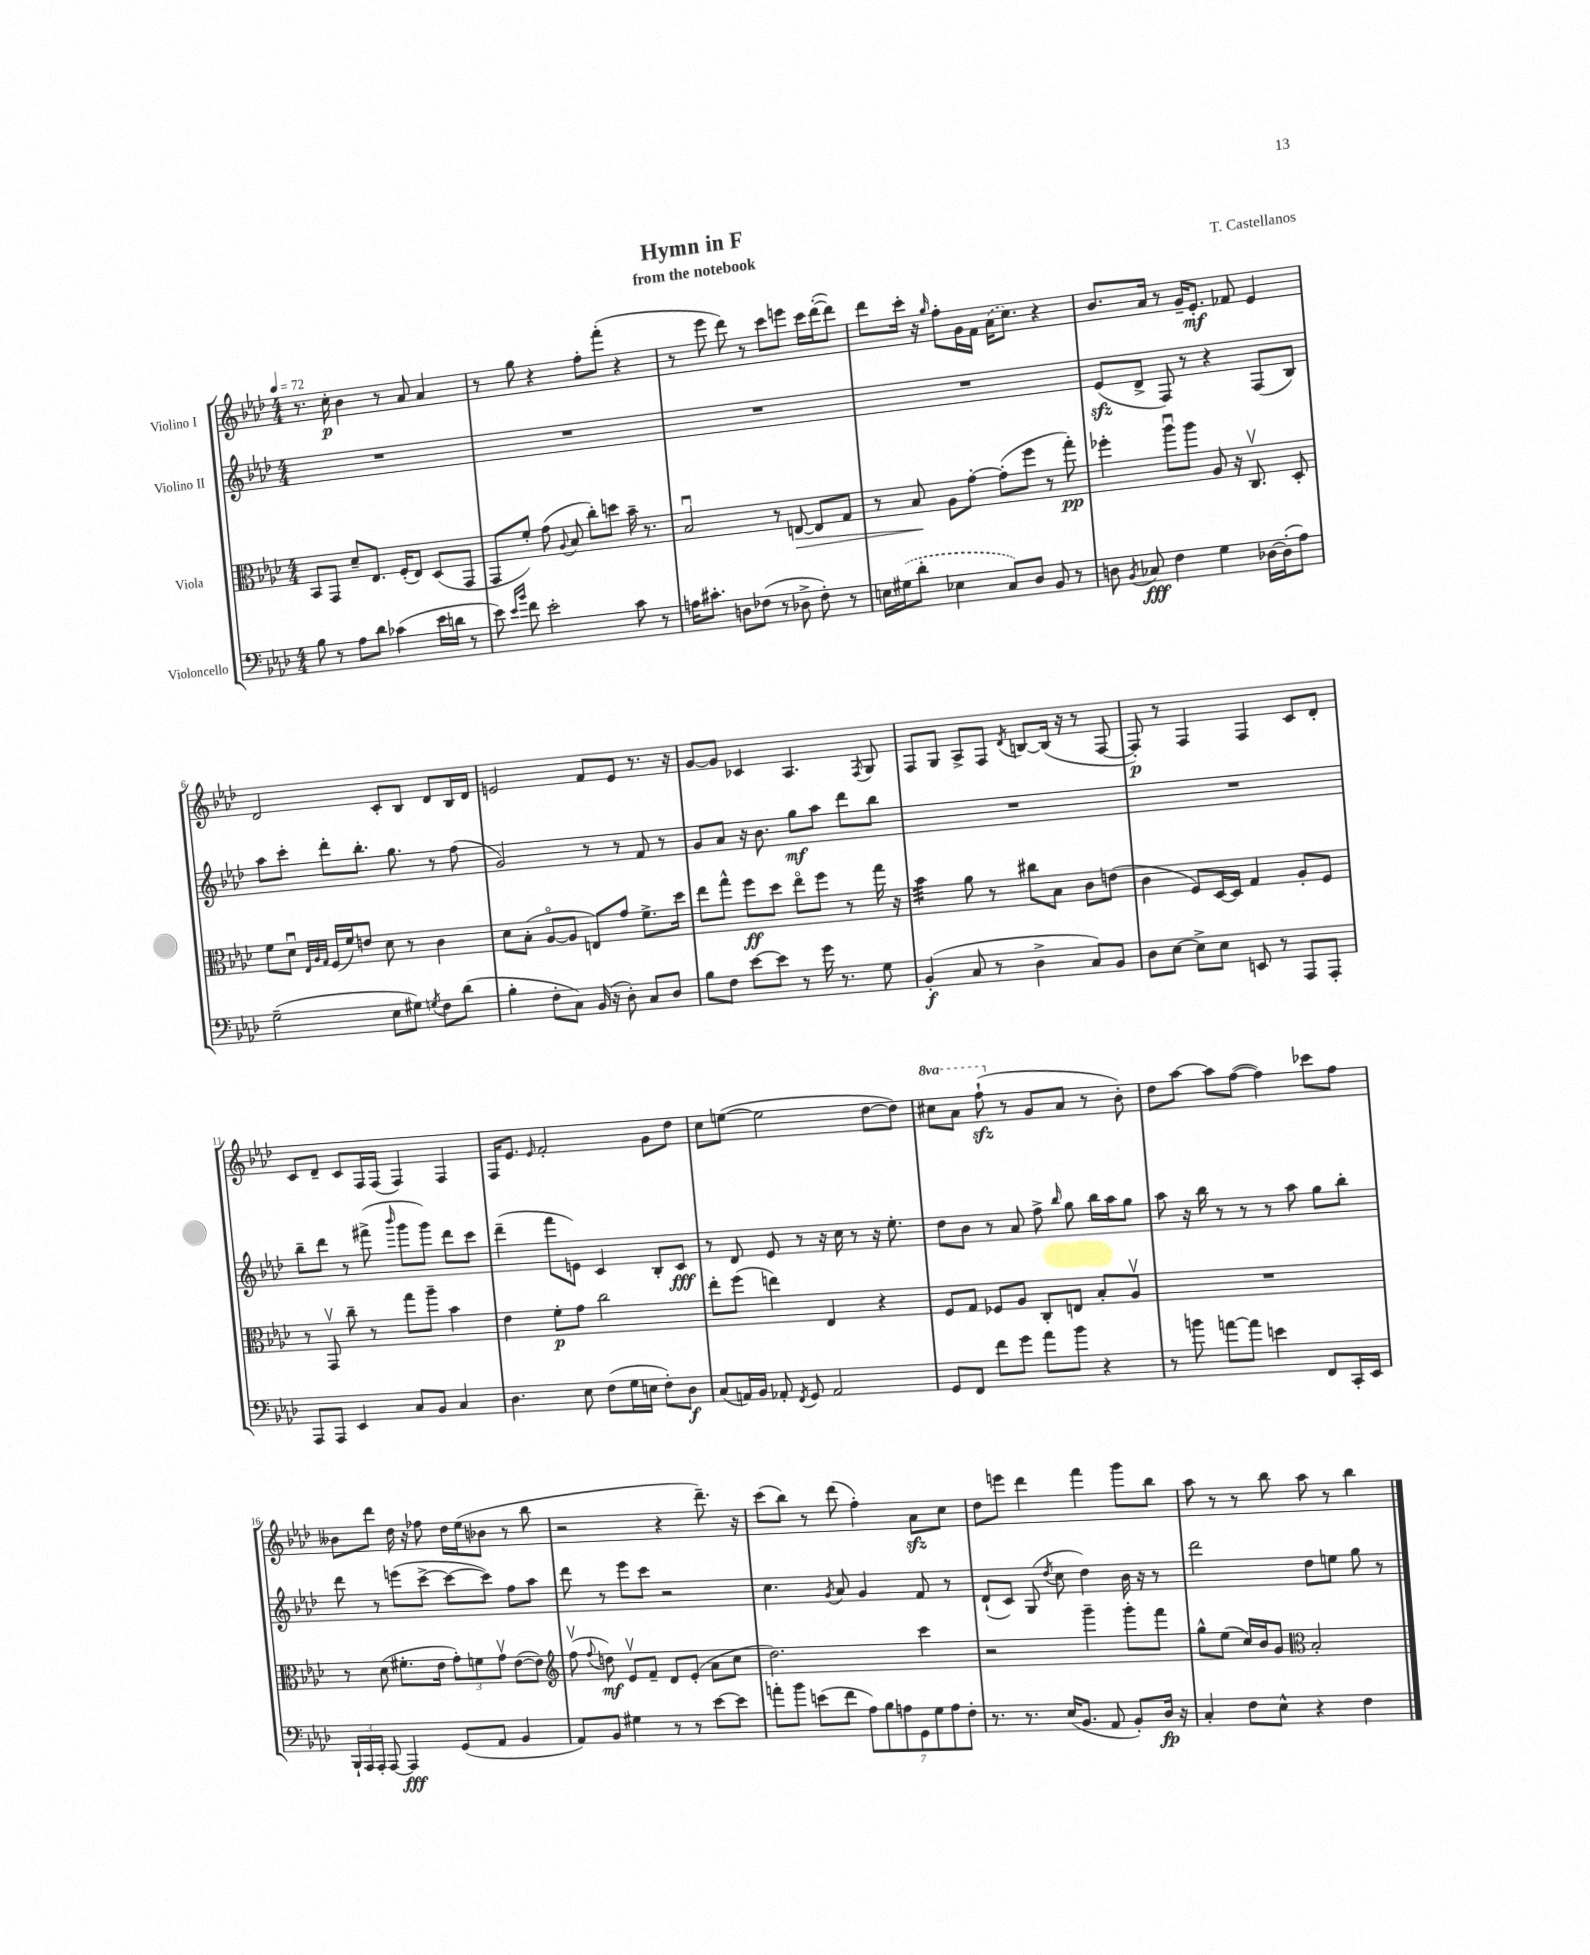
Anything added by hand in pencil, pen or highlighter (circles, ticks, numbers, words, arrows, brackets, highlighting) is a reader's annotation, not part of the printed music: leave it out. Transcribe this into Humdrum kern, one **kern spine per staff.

**kern	**dynam	**kern	**dynam	**kern	**dynam	**kern	**dynam
*part4	*part4	*part3	*part3	*part2	*part2	*part1	*part1
*staff4	*staff4	*staff3	*staff3	*staff2	*staff2	*staff1	*staff1
*I"Violoncello	*	*I"Viola	*	*I"Violino II	*	*I"Violino I	*
*clefF4	*	*clefC3	*	*clefG2	*	*clefG2	*
*k[b-e-a-d-]	*	*k[b-e-a-d-]	*	*k[b-e-a-d-]	*	*k[b-e-a-d-]	*
*M4/4	*	*M4/4	*	*M4/4	*	*M4/4	*
*MM72	*	*MM72	*	*MM72	*	*MM72	*
=1	=1	=1	=1	=1	=1	=1	=1
8B-\	.	8BB-/L	.	1r	.	8.r	.
8r	.	8GG/J	.	.	.	.	.
.	.	.	.	.	.	16cc'\	p
8A-\L	.	8d-~/L	.	.	.	4b-\	.
8d-\J	.	8.E-/J	.	.	.	.	.
(4c-X\	.	.	.	.	.	8r	.
.	.	(16F'/KL	.	.	.	.	.
.	.	8E-/J)	.	.	.	8a-/	.
16e-\LL	.	(8D-/L	.	.	.	4a-/	.
16dn\JJ	.	.	.	.	.	.	.
8r	.	8GG/J	.	.	.	.	.
=2	=2	=2	=2	=2	=2	=2	=2
8e-\)	.	8GG/L	.	1r	.	8r	.
16qqe-/LL	.	.	.	.	.	.	.
16qqb-/JJ	.	.	.	.	.	.	.
8f\	.	8f'/J)	.	.	.	8gg\	.
2e-'\	.	(8g\	.	.	.	4r	.
.	.	8qqA-/	.	.	.	.	.
.	.	8B-/	.	.	.	.	.
.	.	8cc'\L)	.	.	.	8ff'\L	.
.	.	8ddn\J	.	.	.	(8fff'\J	.
8c\	.	16b-~\	.	.	.	4r	.
.	.	8.r	.	.	.	.	.
8r	.	.	.	.	.	.	.
=3	=3	=3	=3	=3	=3	=3	=3
16An\KL	.	2B-u/	.	1r	.	8r	.
8.c#X'\J	.	.	.	.	.	.	.
.	.	.	.	.	.	8eee-\	.
8Dn\L	.	.	.	.	.	8ddd-\)	.
(8F-X\J	.	.	.	.	.	8r	.
8r	.	8r	.	.	.	8ccc\L	.
!	!	!	!LO:HP:b	!	!	!	!
8D-X^\	.	[8En/	>	.	.	8eeen\J	.
8F-'\)	.	8E/L]	.	.	.	16ccc\LL	.
.	.	.	.	.	.	([16ddd-'\J	.
8r	.	8G/J	.	.	.	8ddd-\J])	.
=4	=4	=4	=4	=4	=4	=4	=4
16En\LL	.	8r	.	1r	.	8ddd-\L	.
(16G#X\J	.	.	.	.	.	.	.
8d-'\J	.	8B-/	.	.	.	16ccc'\Jk	.
.	.	.	.	.	.	16r	.
.	.	.	.	.	.	16qqgg/	.
4E-X\	.	8A-\L	]	.	.	8ff'\L	.
.	.	[8g'\J	.	.	.	16g\L	.
.	.	.	.	.	.	16f\JJ	.
8C/L)	.	(8g'\L]	.	.	.	(16a-\KL	.
.	.	.	.	.	.	8.cc\J)	.
8D-/J	.	8ff\J	.	.	.	.	.
8BB-/	.	8r	.	.	.	4r	.
8r	.	8gg'\)	pp	.	.	.	.
=5	=5	=5	=5	=5	=5	=5	=5
8Dn\	.	4ff-X'\	.	(8e-zz/L	.	8.b-/L	.
8qBB-/	.	.	.	.	.	.	.
8C-X/	fff	.	.	8d-^/J	.	.	.
.	.	.	.	.	.	16a-/Jk	.
4F\	.	8aa-u\L	.	8F/)	.	8r	.
.	.	8aa-\J	.	8r	.	16g~/KL	.
.	.	.	.	.	.	8.e-'/J	mf
4G\	.	8A-/	.	4r	.	.	.
.	.	16r	.	.	.	8f-X/	.
.	.	8.Cv/	.	.	.	.	.
[16D-X\LL	.	.	.	(8F/L	.	4e-/	.
(16D-'\J]	.	.	.	.	.	.	.
8A-\J)	.	8D-'/	.	8B-/J)	.	.	.
!!LO:LB:g=z
=6	=6	=6	=6	=6	=6	=6	=6
(2G~\	.	8f\L	.	8aa-\L	.	2d-/	.
.	.	8d-u\J	.	8ccc'\J	.	.	.
.	.	32qqE-/LLL	.	.	.	.	.
.	.	32qqA-/	.	.	.	.	.
.	.	32qqG/JJJ	.	.	.	.	.
.	.	(16F/LL	.	8ddd-'\L	.	.	.
.	.	16f/J)	.	.	.	.	.
.	.	8en/J	.	8.bb-'\J	.	.	.
8E-\L	.	8d-\	.	.	.	8c'/L	.
.	.	.	.	8.gg\	.	.	.
8G#X\J)	.	8r	.	.	.	8B-/J	.
8qGn/	.	.	.	.	.	.	.
8F\L	.	4c\	.	8r	.	8d-/L	.
(8d-\J	.	.	.	(8ff\	.	16B-/L	.
.	.	.	.	.	.	16d-/JJ	.
=7	=7	=7	=7	=7	=7	=7	=7
4B-'\	.	8d-\L	.	2g/)	.	2en/	.
.	.	(8B-'\J	.	.	.	.	.
8F'\L	.	[8A-/L	.	.	.	.	.
8C\J)	.	8A-/J]	.	.	.	.	.
(16BB-/	.	8En/L)	.	8r	.	8f/L	.
16r	.	.	.	.	.	.	.
8D-'\)	.	8g/J	.	8r	.	8e/J	.
8C/L	.	8.f^\L	.	8f/	.	8.r	.
8D-/J	.	.	.	8r	.	.	.
.	.	16dd-\Jk	.	.	.	16r	.
=8	=8	=8	=8	=8	=8	=8	=8
8B-\L	.	8ee-\L	.	8g/L	.	[8g/L	.
8F\J	.	8gg^^\J	.	8a-/J	.	8g/J]	.
[8e-\L	.	8ff\L	ff	16r	.	4c-X/	.
.	.	.	.	8.b-\	.	.	.
8e-\J]	.	8dd-\J	.	.	.	.	.
8r	.	8ee-\L	.	8gg\L	mf	4.A-/	.
16g\	.	8ff\J	.	8aa-\J	.	.	.
8.r	.	.	.	.	.	.	.
.	.	8r	.	8ddd-\L	.	.	.
.	.	.	.	.	.	8qF/	.
8G\	.	16gg\	.	8bb-\J	.	8G/	.
.	.	16r	.	.	.	.	.
=9	=9	=9	=9	=9	=9	=9	=9
*	*	*tremolo	*	*	*	*	*
(4BB-'/	f	32b-\LLL	.	1r	.	8F/L	.
.	.	32b-\	.	.	.	.	.
.	.	32b-\	.	.	.	.	.
.	.	32b-\	.	.	.	.	.
.	.	32b-\	.	.	.	8G/J	.
.	.	32b-\	.	.	.	.	.
.	.	32b-\	.	.	.	.	.
.	.	32b-\JJJ	.	.	.	.	.
*	*	*Xtremolo	*	*	*	*	*
8C/	.	8a-\	.	.	.	8A-^/L	.
8r	.	8r	.	.	.	8F/J	.
.	.	.	.	.	.	8qd-/	.
4D-^\	.	8cc#X\L	.	.	.	[8Bn/L	.
.	.	8B-\J	.	.	.	(16B/Jk]	.
.	.	.	.	.	.	16r	.
8C/L)	.	8c\L	.	.	.	8r	.
8BB-/J	.	(8en\J	.	.	.	[8F/	.
=10	=10	=10	=10	=10	=10	=10	=10
8D-\L	.	4c\	.	1r	.	8F'/])	p
[8E-\J	.	.	.	.	.	8r	.
8E-^\L]	.	8F/L)	.	.	.	4F/	.
8E-\J	.	[16D-/L	.	.	.	.	.
.	.	16D-/JJ]	.	.	.	.	.
8EEn/	.	4G/	.	.	.	4F/	.
8r	.	.	.	.	.	.	.
8AAA-/L	.	8A-'/L	.	.	.	8c/L	.
8AAA-'/J	.	8F/J	.	.	.	8d-'/J	.
!!LO:LB:g=z
=11	=11	=11	=11	=11	=11	=11	=11
8AAA-/L	.	8r	.	8bb-~\L	.	8c/L	.
8AAA-/J	.	8GGv/	.	8ddd-\J	.	8d-~/J	.
4EE-/	.	8cc~\	.	8r	.	8c/L	.
.	.	8r	.	(8fff#X^\	.	16F/L	.
.	.	.	.	.	.	(16F/JJ	.
.	.	.	.	16qqbbb-/	.	.	.
8C/L	.	8gg\L	.	8ggg\L	.	4F/)	.
8BB-/J	.	8aa-~\J	.	8ggg\J)	.	.	.
4C/	.	4b-\	.	8ddd-\L	.	4F/	.
.	.	.	.	8ccc\J	.	.	.
=12	=12	=12	=12	=12	=12	=12	=12
4.D-\	.	4e-\	.	(4ddd-~\	.	16F/KL	.
.	.	.	.	.	.	8.e-/J	.
.	.	.	.	.	.	16qqe-/	.
.	.	8f'\L	p	8fff\L	.	2f'/	.
8E-\	.	8g\J	.	8en\J)	.	.	.
(8F\L	.	2cc\	.	4c/	.	.	.
16G\L	.	.	.	.	.	.	.
16En\JJ	.	.	.	.	.	.	.
8F'\L)	.	.	.	8B-'/L	.	8g\L	.
8D-\J	f	.	.	8c/J	fff	8dd-\J	.
=13	=13	=13	=13	=13	=13	=13	=13
(8C/L	.	8ee-'\L	.	8r	.	8cc\L	.
16AAn/L)	.	(8ff\J	.	8d-/	.	([8een\J	.
16BB-/JJ	.	.	.	.	.	.	.
8AA-X'/	.	4een\)	.	8e-/	.	2ee\]	.
8qFF/	.	.	.	.	.	.	.
8GG/	.	.	.	8r	.	.	.
2AA-/	.	4E-/	.	16r	.	.	.
.	.	.	.	16cc\	.	.	.
.	.	.	.	8r	.	.	.
.	.	4r	.	16r	.	[8dd-\L	.
.	.	.	.	8.ee-'\	.	.	.
.	.	.	.	.	.	8dd-\J])	.
=14	=14	=14	=14	=14	=14	=14	=14
*	*	*	*	*	*	*8va	*
8GG/L	.	8F/L	.	8dd-\L	.	8ccc#X\L	.
8FF/J	.	8G/J	.	8b-\J	.	8aa-\J	.
8f\L	.	8F-X/L	.	8r	.	(8fffzz`\	.
*	*	*	*	*	*	*X8va	*
8g\J	.	8A-/J	.	8a-/	.	8r	.
8a-\L	.	8C'/L	.	8ff^\	.	8g/L	.
.	.	.	.	16qqbb-/	.	.	.
8b-\J	.	8En/J	.	8gg\	.	8a-/J	.
4r	.	8B-'/L	.	16bb-\LL	.	8r	.
.	.	.	.	16aa-\J	.	.	.
.	.	8A-v/J	.	8gg\J	.	8b-'\)	.
=15	=15	=15	=15	=15	=15	=15	=15
8r	.	1r	.	8aa-\	.	8dd-\L	.
8bn\	.	.	.	16r	.	[8aa-\J	.
.	.	.	.	16bb-\	.	.	.
[8an\L	.	.	.	8r	.	8aa-\L]	.
8a\J]	.	.	.	8r	.	([8ff\J	.
4en\	.	.	.	8r	.	4ff\])	.
.	.	.	.	8aa-\	.	.	.
8FF/L	.	.	.	8gg\L	.	8ccc-X\L	.
16CC'/L	.	.	.	8bb-'\J	.	8ff\J	.
16EE-/JJ	.	.	.	.	.	.	.
!!LO:LB:g=z
=16	=16	=16	=16	=16	=16	=16	=16
24BBB-`/LL	.	8r	.	8ddd-\	.	8b--X\L	.
24AAA-/	.	.	.	.	.	.	.
24AAA-'/JJ	.	.	.	.	.	.	.
[8AAA-/	.	(8d-\	.	8r	.	8ddd-\J	.
4AAA-/]	fff	8.f#X'\L	.	(8eeen\L	.	16dd-\	.
.	.	.	.	.	.	16r	.
.	.	.	.	[8ccc^\J	.	8ff-X\	.
.	.	16e-\Jk	.	.	.	.	.
(8GG/L	.	12g'\L)	.	8ccc\L_	.	16dd-\LL	.
.	.	.	.	.	.	(16ee-\J	.
.	.	12fn\	.	.	.	.	.
8AA-/J	.	.	.	8ccc\J])	.	8b-X\J	.
.	.	12gv\J	.	.	.	.	.
4BB-/	.	([8e-\L	.	8ff\L	.	8r	.
.	.	8e-\J])	.	8aa-\J	.	8bb-\	.
=17	=17	=17	=17	=17	=17	=17	=17
*	*	*clefG2	*	*	*	*	*
8AA-/L)	.	(8ffv\	.	8ddd-\	.	2r	.
.	.	8qqff/	.	.	.	.	.
8BB-/J	.	8ddn\)	mf	8r	.	.	.
4G#X\	.	8e-v/L	.	8eee-\L	.	.	.
.	.	8f~/J	.	8ccc\J	.	.	.
8r	.	8d-/L	.	2r	.	4r	.
8r	.	(8e-'/J	.	.	.	.	.
[8e-\L	.	8a-\L	.	.	.	8.ddd-~\)	.
8e-\J]	.	8cc\J	.	.	.	.	.
.	.	.	.	.	.	16r	.
=18	=18	=18	=18	=18	=18	=18	=18
8an'\L	.	2.dd-\)	.	4.cc\	.	(8ccc\L	.
8b-\J	.	.	.	.	.	8bb-\J)	.
(8en\L	.	.	.	.	.	8r	.
.	.	.	.	8qg/	.	.	.
8f\J	.	.	.	8a-/	.	(8ddd-\	.
14A-\L)	.	.	.	4g/	.	4ff'\)	.
14B-\	.	.	.	.	.	.	.
14An\	.	.	.	.	.	.	.
14GG\	.	.	.	.	.	.	.
.	.	4ccc\	.	8f/	.	8a-zz\L	.
14G\	.	.	.	.	.	.	.
14A\	.	.	.	.	.	.	.
.	.	.	.	8r	.	8cc\J	.
14F'\J	.	.	.	.	.	.	.
=19	=19	=19	=19	=19	=19	=19	=19
8.r	.	2r	.	(8d-`/L	.	8dd-\L	.
.	.	.	.	8c/J)	.	8eeen\J	.
8.r	.	.	.	.	.	.	.
.	.	.	.	(8G/	.	4ddd-\	.
.	.	.	.	8qdd-/	.	.	.
(16E-/KL	.	.	.	8cc\	.	.	.
8.BB-/J	.	.	.	.	.	.	.
.	.	4ggg~\	.	4dd-\)	.	4fff\	.
8AA-/	.	.	.	.	.	.	.
8BB-'/L)	.	8ggg'\L	.	16b-\	.	8ggg\L	.
.	.	.	.	16r	.	.	.
16D-/Jk	fp	8fff\J	.	8r	.	8bb-\J	.
16r	.	.	.	.	.	.	.
=20	=20	=20	=20	=20	=20	=20	=20
4C'/	.	8gg^^\L	.	2ddd-\	.	8aa-\	.
.	.	(8ee-\J	.	.	.	8r	.
8F\L	.	16cc/LL)	.	.	.	8r	.
.	.	16b-/J	.	.	.	.	.
8E-^^\J	.	8g/J	.	.	.	8bb-\	.
*	*	*clefC3	*	*	*	*	*
4r	.	2B-'/	.	8dd-\L	.	8aa-\	.
.	.	.	.	8een\J	.	8r	.
4F\	.	.	.	8gg\	.	4bb-\	.
.	.	.	.	8r	.	.	.
==	==	==	==	==	==	==	==
*-	*-	*-	*-	*-	*-	*-	*-
